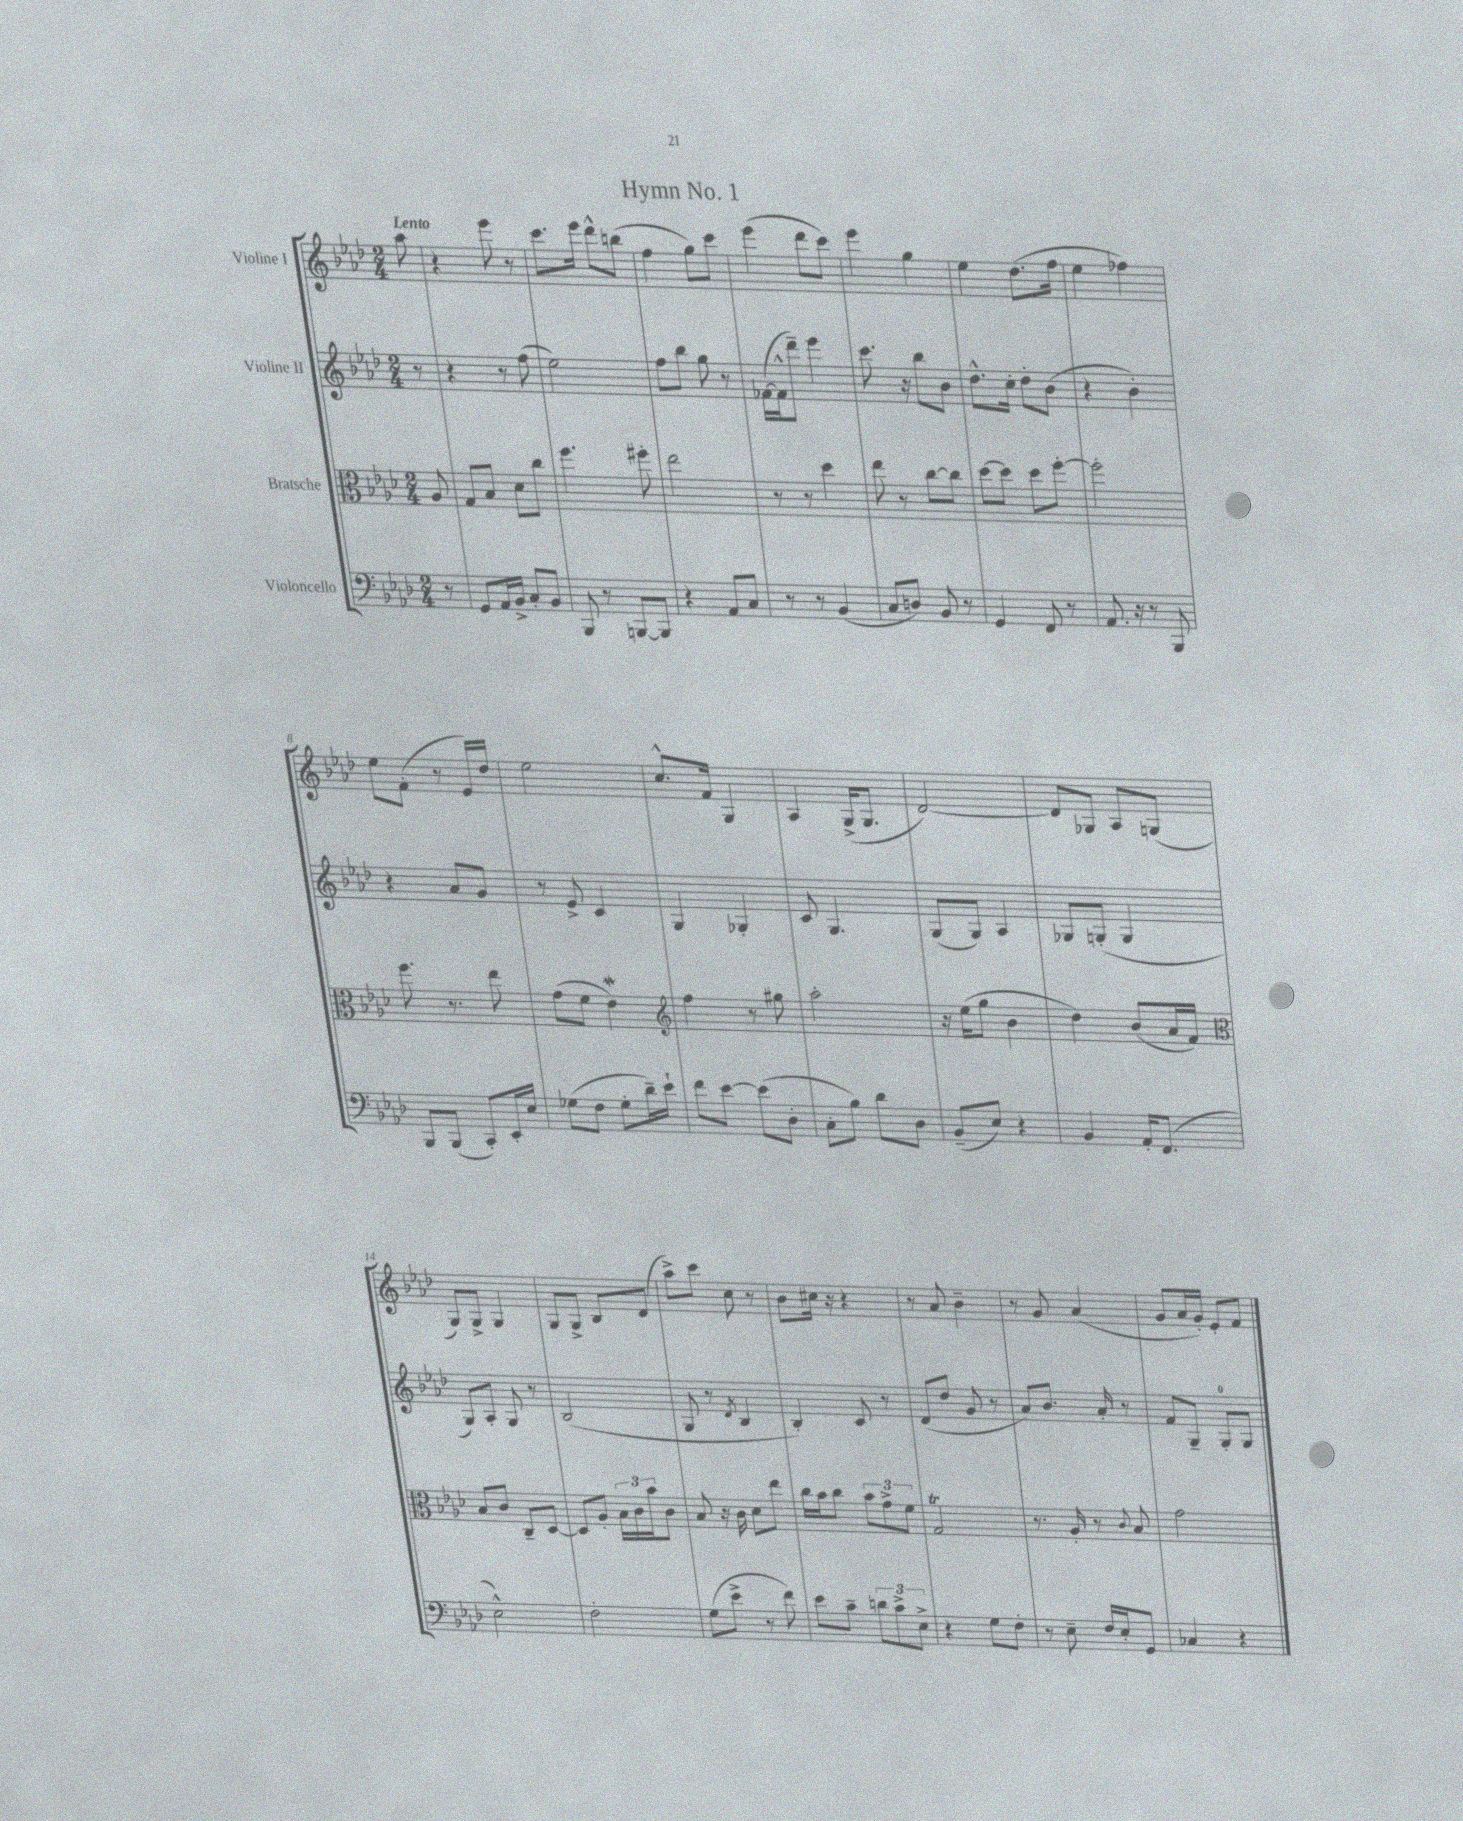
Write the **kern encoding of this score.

**kern	**kern	**kern	**kern
*staff4	*staff3	*staff2	*staff1
*clefF4	*clefC3	*clefG2	*clefG2
*k[b-e-a-d-]	*k[b-e-a-d-]	*k[b-e-a-d-]	*k[b-e-a-d-]
*M2/4	*M2/4	*M2/4	*M2/4
8r	8A-	8r	8aa-
=	=	=	=
8GG	8G	4r	4r
16AA-	8B-	.	.
16BB-^	.	.	.
8C'	8d-	8r	8eee-
8BB-	8cc	(8ff	8r
=	=	=	=
8BBB-	4.ff	2ee-)	8.ccc
8r	.	.	.
.	.	.	16eee-
[8BBB	.	.	8ddd-^^
8BBB]	8ff#'	.	(8bb
=	=	=	=
4r	2ee-	8ff	4ff
.	.	8bb-	.
8AA-	.	8gg	8gg)
8C	.	8r	8ccc
=	=	=	=
8r	8r	([16f-	(4eee-
.	.	16f-^^]	.
8r	8r	8ddd-~)	.
(4BB-	4dd-	4eee-	8ddd-
.	.	.	8ccc)
=	=	=	=
8C	8ee-	8.ccc	4eee-
8D)	8r	.	.
.	.	16r	.
8BB-	[8cc	8bb-	4gg
8r	8cc]	8b-	.
=	=	=	=
4GG	[8dd-	8.dd-^^	4ee-
.	8dd-]	.	.
.	.	16cc'	.
8FF	8dd-	8dd-'	(8.dd-
8r	[8ff'	(8b-	.
.	.	.	16ff
=	=	=	=
8.AA-	2ff']	4r	4ee-
16r	.	.	.
8r	.	4b-')	4ff-)
8BBB-	.	.	.
=	=	=	=
8BBB-	8.ff	4r	8ee-
(8BBB-	.	.	(8f'
.	8.r	.	.
8CC')	.	8a-	8r
16EE-'	8ee-	8g	16e-)
16E-	.	.	16dd-
=	=	=	=
(8G-	(8g	8r	2ee-
8F	8f	8e-^	.
8G-'	4e-)	4c	.
16d-~)	.	.	.
16e-`	.	.	.
=	=	=	=
*	*clefG2	*	*
8f	4ff	4G	8.cc^^
[8e-	.	.	.
.	.	.	16f
(8e-]	8r	4G-'	4G
8D-'	8gg#	.	.
=	=	=	=
8C'	2aa-'	8c	4A-
8B-)	.	4.G	.
8d-	.	.	(16G^
.	.	.	8.G
8D-	.	.	.
=	=	=	=
(8BB-~	16r	(8G	[2d-)
.	(16ee-	.	.
8E-)	8gg	8G)	.
4r	4b-	4A-	.
=	=	=	=
4BB-	4dd-)	8G-	8d-]
.	.	(8G'	8G-
16AA-'	(8b-	4G	8A-
(8.FF	.	.	.
.	16a-	.	(8G
.	16f)	.	.
=	=	=	=
*	*clefC3	*	*
2E-^^)	8B-	8G)	8G)
.	8c	8A-'	8G^
.	8C~	8G	4G
.	[8D-	8r	.
=	=	=	=
2F'	8D-]	(2B-	8G
.	8A-'	.	8G^
.	24B-	.	8B-
.	24c	.	.
.	24b-	.	.
.	8c	.	(8d-
=	=	=	=
(8G	8B-	8G	8aa-^)
8e-^	16r	8r	8ccc
.	16c	.	.
.	.	8qd-	.
8r	8d-	4B-	8cc
8f)	8ee-	.	8r
=	=	=	=
8e-	16cc	4B-')	8b-
.	16b-	.	.
8c~	8cc	.	16cc#
.	.	.	16r
12d	12b-	8c	4r
12c^	12g^	.	.
.	.	8r	.
12E-^	12f	.	.
=	=	=	=
4r	2G	(8d-	8r
.	.	8dd-	8a-
8G	.	8g	4b-~
8F'	.	8r	.
=	=	=	=
8r	8.r	8a-)	8r
8E-~	.	8.b-	8g
.	16A-'	.	.
16F	8r	.	(4a-
16E-'	.	16a-'	.
.	8qqc	.	.
8GG	8B-	8r	.
=	=	=	=
4C-	2g	8f	8g
.	.	8G~	16a-
.	.	.	16g')
4r	.	8G'	8e-'
.	.	8G	8f
==	==	==	==
*-	*-	*-	*-
